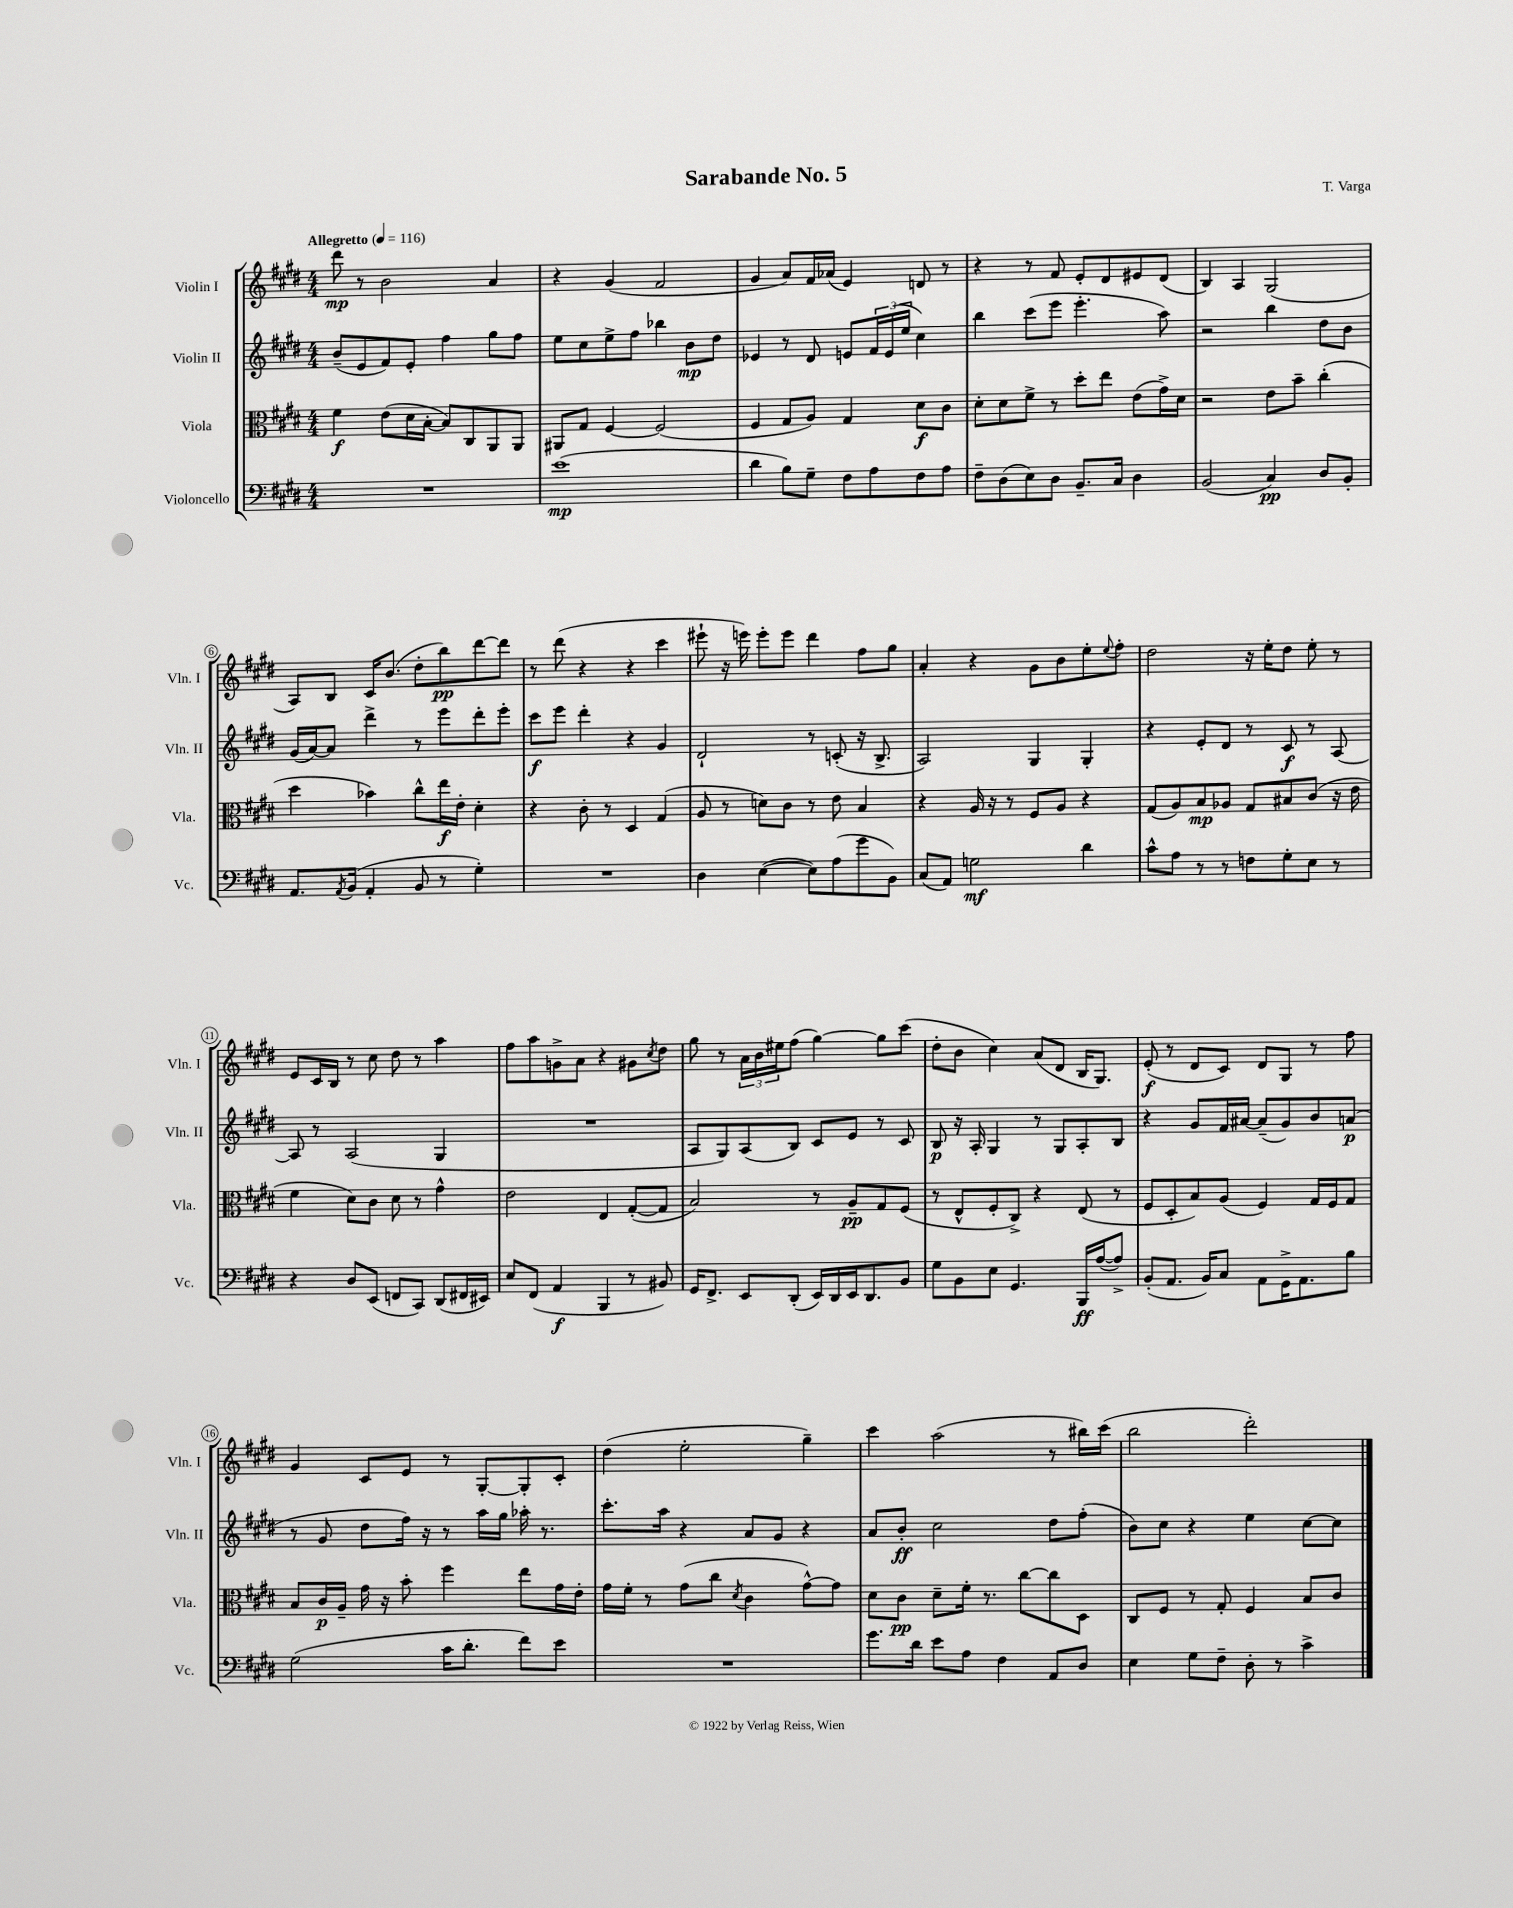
\header { title = "Sarabande No. 5" composer = "T. Varga" }
<<
\new StaffGroup <<
\new Staff = "s0" \with { instrumentName = "Violin I" shortInstrumentName = "Vln. I" } {
    \clef treble \key e \major \numericTimeSignature \time 4/4 \tempo "Allegretto" 4 = 116
    dis'''8\mp r8 b'2 a'4 |
    r4 gis'4( fis'2 |
    gis'4 a'8) fis'16 aes'16( e'4) d'8 r8 |
    r4 r8 fis'8 e'8-. dis'8 eis'8 dis'8( |
    b4) a4 gis2( |
    a8) b8 cis'16 b'8.( dis''8-. b''8\pp) dis'''8~ dis'''8 |
    r8 dis'''8( r4 r4 cis'''4 |
    eis'''8-! r16 e'''16) e'''8-. e'''8 dis'''4 fis''8 gis''8 |
    a'4-. r4 gis'8 b'8 e''8-. \appoggiatura { e''8 } fis''8-. |
    dis''2 r16 e''16-. dis''8 e''8-. r8 |
    e'8 cis'16 b16 r8 cis''8 dis''8 r8 a''4 |
    fis''8 a''8 g'8-> a'8 r4 gis'8 \acciaccatura { cis''8 } dis''8 |
    gis''8 r8 \tuplet 3/2 { a'16 b'16 eis''16 } fis''8( gis''4~) gis''8 cis'''8( |
    dis''8-. b'8 cis''4) a'8( dis'8 b16 gis8.) |
    e'8-.\f( r8 dis'8 cis'8) dis'8 gis8 r8 fis''8 |
    gis'4 cis'8 e'8 r8 gis8~-. gis8-. cis'8-. |
    dis''4( e''2-. gis''4--) |
    cis'''4 a''2( r8 bis''16) cis'''16( |
    b''2 dis'''2-.) \bar "|." |
}
\new Staff = "s1" \with { instrumentName = "Violin II" shortInstrumentName = "Vln. II" } {
    \clef treble \key e \major \numericTimeSignature \time 4/4
    b'8--( e'8 fis'8) e'8-. fis''4 gis''8 fis''8 |
    e''8 cis''8 e''8-> fis''8 bes''4 b'8\mp dis''8 |
    ees'4 r8 dis'8 e'8 \tuplet 3/2 { fis'16 e'16( e''16 } cis''4) |
    b''4 cis'''8( e'''8 e'''4.-. a''8) |
    r2 b''4 dis''8 b'8 |
    gis'16( a'16~) a'8 dis'''4-> r8 e'''8 dis'''8-. e'''8-. |
    cis'''8\f e'''8 dis'''4-. r4 gis'4 |
    dis'2-! r8 c'8-.( r16 b8.-> |
    a2) gis4 gis4-. |
    r4 e'8-. dis'8 r8 cis'8\f r8 a8~ |
    a8 r8 a2( gis4 |
    R1 |
    a8 gis8) a8( b8) cis'8 e'8 r8 cis'8 |
    b8\p r16 a16-. gis4 r8 gis8 a8-. b8 |
    r4 gis'8 fis'16 ais'16~ ais'8--( gis'8) b'8 a'8\p( |
    r8 gis'8 dis''8 fis''16) r16 r8 a''16 gis''16 aes''16-. r8. |
    cis'''8.-. a''16 r4 a'8 gis'8 r4 |
    a'8 b'8-.\ff cis''2 dis''8 fis''8-.( |
    b'8) cis''8 r4 e''4 cis''8~ cis''8 \bar "|." |
}
\new Staff = "s2" \with { instrumentName = "Viola" shortInstrumentName = "Vla." } {
    \clef alto \key e \major \numericTimeSignature \time 4/4
    fis'4\f e'8( dis'16 b16~-. b8) cis8 a,8 a,8 |
    ais,8 gis8 fis4~ fis2( |
    fis4 gis8 a8) gis4 dis'8\f cis'8 |
    dis'8-. dis'8 fis'8-> r8 dis''8-. e''8 e'8( gis'16->) dis'16 |
    r2 e'8 b'8-- cis''4-.( |
    dis''4 bes'4) cis''8-^ e''16\f e'16-. dis'4-. |
    r4 cis'8-. r8 dis4 gis4( |
    a8 r8 d'8) cis'8 r8 e'8 b4 |
    r4 a16 r16 r8 fis8 a8 r4 |
    gis8( a8) b8\mp aes8 gis8 bis8 cis'8( r16 e'16 |
    fis'4 dis'8) cis'8 dis'8 r8 gis'4-^ |
    e'2 e4 gis8~-.( gis8 |
    b2) r8 a8--\pp gis8 fis8( |
    r8 e8-^ fis8-. cis8->) r4 e8( r8 |
    fis8 dis8-. b8) a8( fis4) gis16 fis16 gis8 |
    b8 cis'16\p a16-- gis'16 r16 b'8-. fis''4 e''8 gis'16 e'16-. |
    gis'16 fis'16-. r8 gis'8( cis''8 \acciaccatura { dis'8 } cis'4 gis'8~-^) gis'8 |
    dis'8 cis'8\pp dis'8-- fis'16-. r8. cis''8~ cis''8 dis8 |
    cis8 fis8 r8 gis8-. fis4 b8 cis'8 \bar "|." |
}
\new Staff = "s3" \with { instrumentName = "Violoncello" shortInstrumentName = "Vc." } {
    \clef bass \key e \major \numericTimeSignature \time 4/4
    R1 |
    e'1\mp( |
    dis'4 b8) gis8-- fis8 a8 fis8 a8 |
    fis8-- dis8( e8) dis8 b,8.-- cis16 dis4 |
    b,2( cis4\pp) dis8 b,8-. |
    a,8. \acciaccatura { a,8 } b,16( a,4-. b,8 r8 gis4-.) |
    R1 |
    dis4 e4~( e8) a8( gis'8 b,8) |
    cis8( a,8) g2\mf dis'4 |
    cis'8-^ a8 r8 r8 f8 gis8-. e8 r8 |
    r4 dis8 e,8( f,8 cis,8) dis,8( fis,16 eis,16) |
    e8 fis,8( a,4\f b,,4 r8 bis,8) |
    gis,16 fis,8.-> e,8 dis,8-.( e,16) dis,16 e,16 dis,8. b,8 |
    gis8 b,8 e8 gis,4. b,,16\ff a16~( a8->) |
    b,8-.( a,8. b,16) cis8 a,8 gis,16-> a,8. b8 |
    gis2( cis'16 dis'8.-. fis'8) e'8 |
    R1 |
    gis'8. dis'16 e'8 a8 fis4 a,8 dis8 |
    e4 gis8 fis8-- dis8-. r8 cis'4-> \bar "|." |
}
>>
>>
\layout { \context { \Score \override BarNumber.stencil = #(make-stencil-circler 0.1 0.3 ly:text-interface::print) } }
